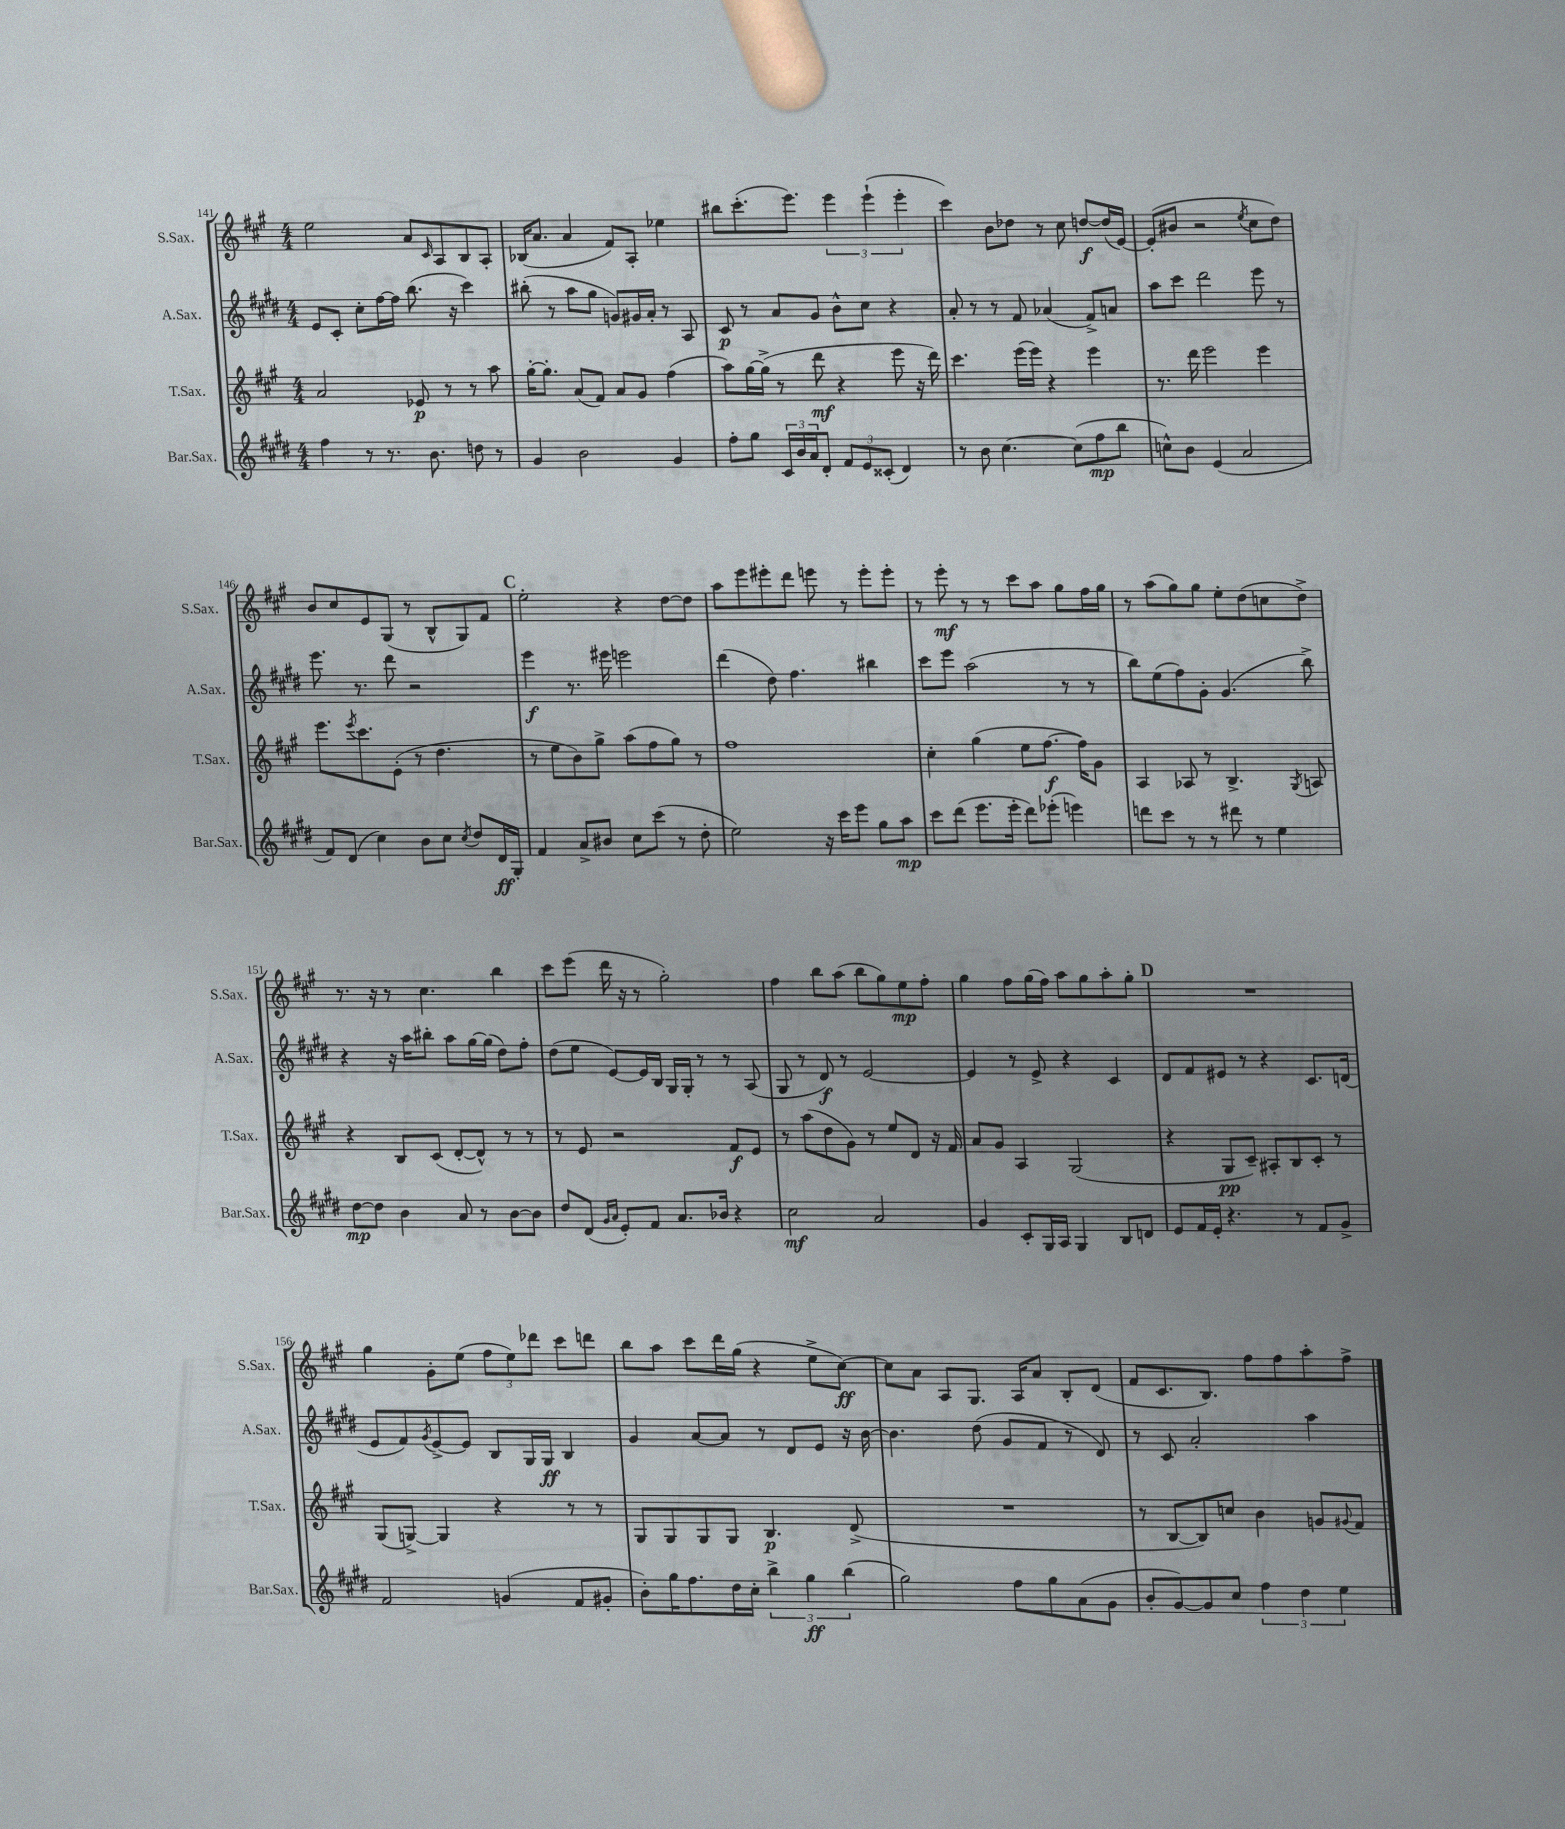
<<
\new StaffGroup <<
\new Staff = "s0" \with { instrumentName = "S.Sax." shortInstrumentName = "S.Sax." } {
    \clef treble \key a \major \numericTimeSignature \time 4/4
    e''2 a'8 \grace { cis'16 } a8 b8 a8-. |
    bes16( a'8. a'4 fis'8) a8-. ees''4 |
    bis''8 cis'''8.-.( e'''8.) \tuplet 3/2 { e'''4 e'''4-!( e'''4-. } |
    cis'''4) b'8 des''8 r8 cis''8 d''8~\f d''16( e'16~) |
    e'8-.( bis'8 r2 \acciaccatura { e''8 } cis''8 d''8) |
    b'8 cis''8 e'8 gis8( r8 b8-^ gis8) fis'8 |
    \mark \markup { \bold "C" } e''2-. r4 d''8~ d''8 |
    a''8 e'''8 eis'''8-. d'''8 e'''8 r8 e'''8-. e'''8-. |
    r8 e'''8-.\mf r8 r8 cis'''8 a''8 gis''8 fis''16 gis''16 |
    r8 a''8( gis''8) gis''8 e''8-. d''8( c''8 d''8->) |
    r8. r16 r8 cis''4. b''4 |
    cis'''8 e'''8( d'''16 r16 r8 gis''2-.) |
    fis''4 b''8 a''8( b''8 gis''8) e''8\mp fis''8-. |
    gis''4 fis''8 gis''16( fis''16) a''8 gis''8 a''8-. gis''8-. |
    \mark \markup { \bold "D" } R1 |
    gis''4 gis'8-. e''8( \tuplet 3/2 { fis''8 e''8) des'''8 } cis'''8 d'''8 |
    b''8 a''8 cis'''8 d'''16 gis''16( r4 e''8-> cis''8~\ff) |
    cis''8 a'8 a8 gis8. a16 a'8 b8-. d'8( |
    fis'8 cis'8. b8.) fis''8 fis''8 a''8-. fis''8-> \bar "|." |
}
\new Staff = "s1" \with { instrumentName = "A.Sax." shortInstrumentName = "A.Sax." } {
    \clef treble \key e \major \numericTimeSignature \time 4/4
    e'8 cis'8-. cis''8-. fis''16~ fis''16 b''8.( r16 cis'''4) |
    bis''8-.( r8 a''8 gis''8 g'8) gis'16 a'16-. r8 a8 |
    cis'8\p r8 a'8 gis'8 b'8-^ cis''8 r4 |
    a'8-. r8 r8 fis'8 aes'4( fis'8->) a'8 |
    a''8 cis'''8 dis'''2 e'''8 r8 |
    e'''8. r8. dis'''8 r2 |
    \mark \markup { \bold "C" } e'''4\f r8. eis'''16 e'''2 |
    dis'''4( dis''8) fis''4. bis''4 |
    cis'''8 e'''8 a''2( r8 r8 |
    b''8) e''8( fis''8) gis'8-. gis'4.( b''8->) |
    r4 r16 a''16 bis''8-. a''8 gis''16~ gis''16( dis''8) fis''8-. |
    dis''8( e''8 e'8~) e'16 b16 gis16 gis16-. r8 r8 a8( |
    gis8 r8 dis'8\f) r8 e'2~ |
    e'4 r8 e'8-> r4 cis'4 |
    \mark \markup { \bold "D" } dis'8 fis'8 eis'8 r8 r4 cis'8. d'16( |
    e'8 fis'8) \acciaccatura { gis'8 } e'8~-> e'8 b8 gis16 gis16\ff b4 |
    gis'4 a'8~ a'8 r8 dis'8 e'8 r16 b'16~ |
    b'4. dis''8( gis'8 fis'8 r8 dis'8) |
    r8 cis'8 a'2-. a''4 \bar "|." |
}
\new Staff = "s2" \with { instrumentName = "T.Sax." shortInstrumentName = "T.Sax." } {
    \clef treble \key a \major \numericTimeSignature \time 4/4
    a'2 ees'8\p r8 r8 a''8 |
    gis''16~-. gis''8.-. a'8( fis'8) a'8 gis'8 fis''4( |
    a''8) gis''16~ gis''16->( r8 d'''8\mf r4 e'''8 r16 d'''16) |
    cis'''4. e'''16( e'''16) r4 e'''4 |
    r8. d'''16 e'''2 e'''4 |
    e'''8. \acciaccatura { e'''8 } cis'''8. e'8-.( r8 d''4. |
    \mark \markup { \bold "C" } r8 e''8 b'8) gis''8-> a''8( fis''8 gis''8) r8 |
    fis''1 |
    cis''4-. gis''4( e''8 fis''8.~\f fis''16) gis'8 |
    a4 aes8 r8 b4.-> \acciaccatura { gis8 } a8 |
    r4 b8 cis'8( d'8~-. d'8-^) r8 r8 |
    r8 e'8 r2 fis'8\f e'8 |
    r8 a''8( d''8 gis'8) r8 e''8 d'8 r16 fis'16 |
    a'8 gis'8 a4 gis2( |
    \mark \markup { \bold "D" } r4 gis8\pp cis'8--) ais8-. b8 cis'8-. r8 |
    gis8( g8~->) g4 r4 r8 r8 |
    gis8 gis8 gis8 gis8 b4.\p d'8->( |
    R1 |
    r8 b8~ b8) c''8 b'4 g'8 \appoggiatura { gis'8 } fis'8 \bar "|." |
}
\new Staff = "s3" \with { instrumentName = "Bar.Sax." shortInstrumentName = "Bar.Sax." } {
    \clef treble \key e \major \numericTimeSignature \time 4/4
    fis''4 r8 r8. b'8. d''8 r8 |
    gis'4 b'2 gis'4 |
    fis''8-. gis''8 \tuplet 3/2 { cis'16 b'16 a'16 } dis'8-. \tuplet 3/2 { fis'8 e'8 cisis'8-.( } dis'4) |
    r8 b'8 cis''4.~ cis''8( fis''8\mp b''8 |
    c''8-^) b'8 e'4( a'2 |
    fis'8) dis'8( cis''4) b'8 cis''8 \acciaccatura { cis''8 } dis''8 dis'16\ff gis16-. |
    \mark \markup { \bold "C" } fis'4 a'8-> bis'8 cis''8 cis'''8( r8 dis''8-. |
    e''2) r16 cis'''16 e'''8 gis''8 a''8\mp |
    cis'''8 dis'''8( e'''8. e'''16-. dis'''8) ees'''8-.( e'''4) |
    d'''8 cis'''8 r8 r8 dis'''8 r8 e''4 |
    dis''8~\mp dis''8 b'4 a'8 r8 b'8~ b'8 |
    dis''8 dis'8( \grace { gis'16 a'16 } e'8-.) fis'8 a'8. bes'16 r4 |
    cis''2\mf a'2 |
    gis'4 cis'8-. gis16 a16 gis4 b8 d'8 |
    \mark \markup { \bold "D" } e'8 fis'16 e'16-. r4. r8 fis'8 gis'8-> |
    fis'2 g'4( fis'8 gis'8-. |
    b'8-.) gis''16 fis''8. dis''16 cis''16-. \tuplet 3/2 { b''4-> gis''4\ff b''4( } |
    gis''2) fis''8 gis''8 a'8( gis'8 |
    b'8-. gis'8~) gis'8 cis''8 \tuplet 3/2 { fis''4 dis''4 e''4 } \bar "|." |
}
>>
>>
\layout { \context { \Score currentBarNumber = #141 } }
